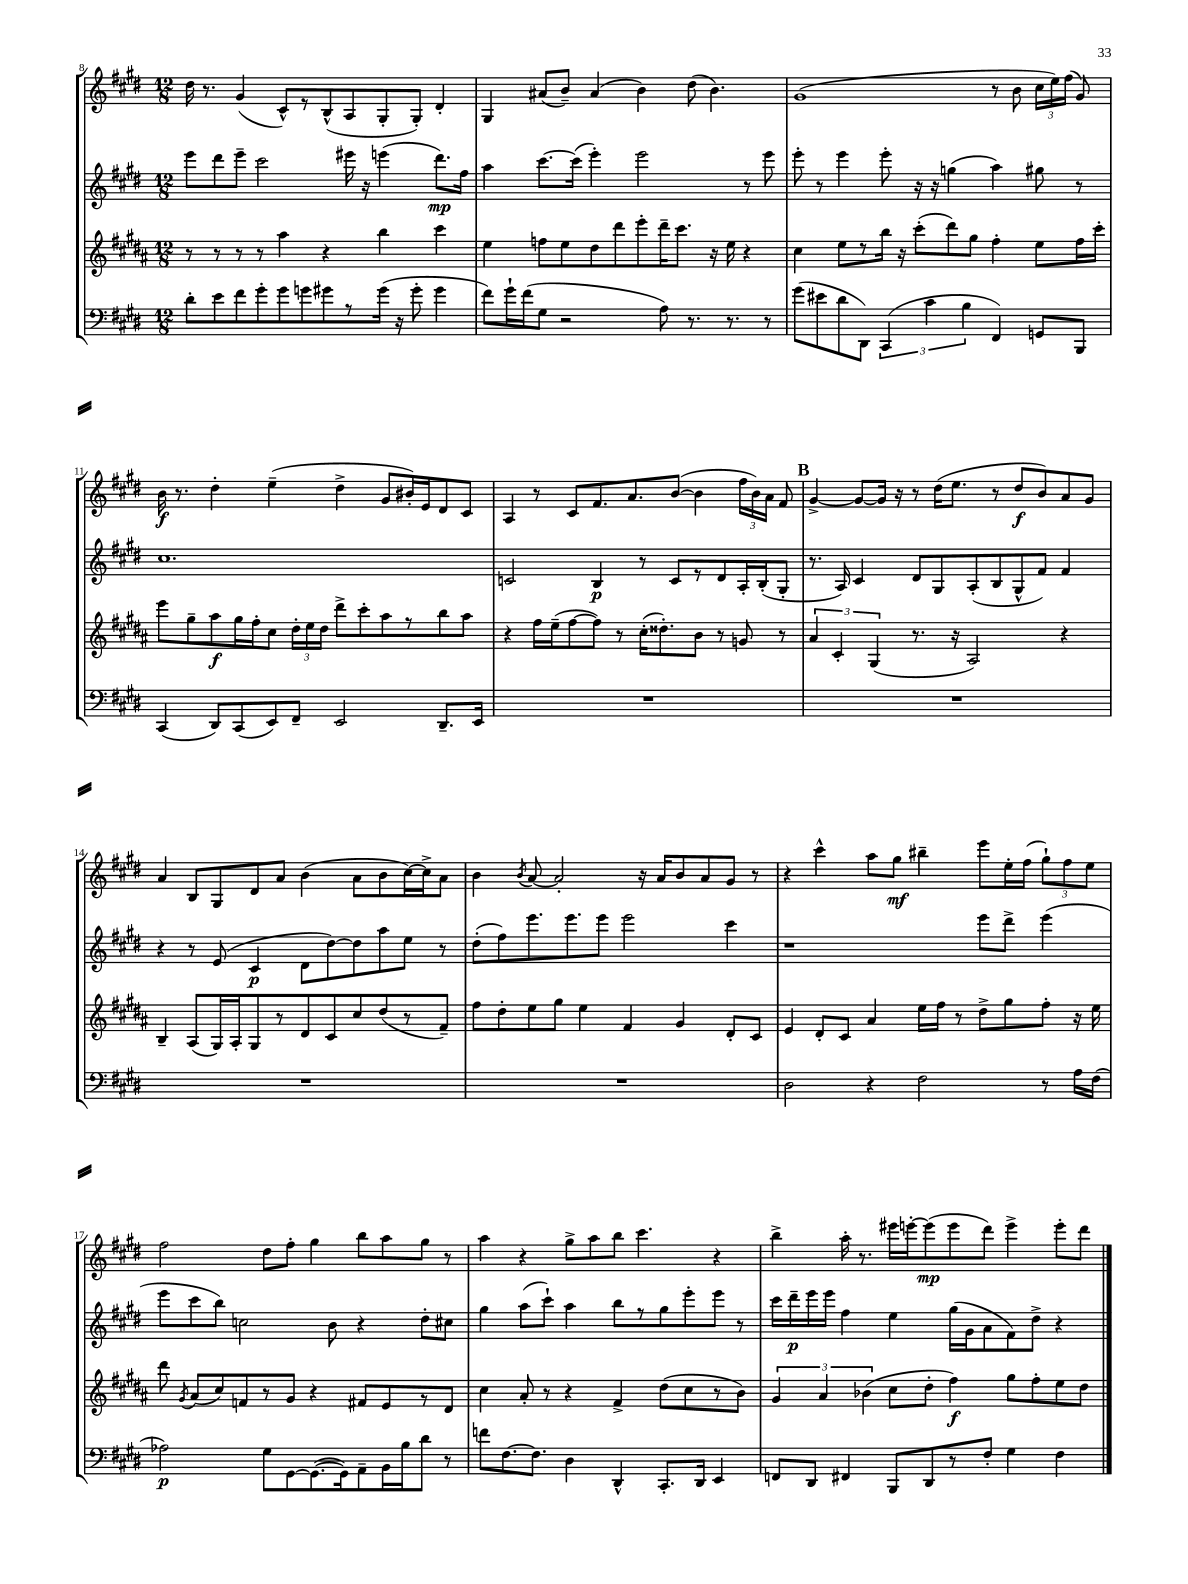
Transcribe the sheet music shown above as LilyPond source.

<<
\new StaffGroup <<
\new Staff = "s0" {
    \clef treble \key e \major \numericTimeSignature \time 12/8
    \autoBeamOff dis''16 r8. gis'4( cis'8[-^) r8 b8-^( a8 gis8-. gis8]-.) dis'4-. |
    gis4 ais'8[( b'8]--) ais'4( b'4) dis''8( b'4.) |
    gis'1( r8 b'8 \tuplet 3/2 { cis''16[ e''16) fis''16]( } gis'8) |
    b'16\f r8. dis''4-. e''4--( dis''4-> gis'8[ bis'16-.) e'16 dis'8 cis'8] |
    a4 r8 cis'8[ fis'8. a'8. b'8]~( b'4 \tuplet 3/2 { fis''16[ b'16) a'16] } fis'8 |
    \mark \markup { \bold "B" } gis'4~-> gis'8[~ gis'16] r16 r8 dis''16[( e''8.] r8 dis''8[\f b'8) a'8 gis'8] |
    a'4 b8[ gis8 dis'8 a'8] b'4( a'8[ b'8 cis''16~) cis''16-> a'8] |
    b'4 \acciaccatura { b'8 } a'8~ a'2-. r16 a'16[ b'8 a'8 gis'8] r8 |
    r4 cis'''4-^ a''8[ gis''8]\mf bis''4-- e'''8[ e''16-. fis''16]( \tuplet 3/2 { gis''8[-!) fis''8 e''8] } |
    fis''2 dis''8[ fis''8]-. gis''4 b''8[ a''8 gis''8] r8 |
    a''4 r4 gis''8[-> a''8 b''8] cis'''4. r4 |
    b''4-> a''16-. r8. eis'''16[ e'''16~-. e'''8\mp( e'''8 dis'''8]) e'''4-> e'''8[-. dis'''8] \bar "|." |
}
\new Staff = "s1" {
    \clef treble \key e \major \numericTimeSignature \time 12/8
    \autoBeamOff e'''8[ dis'''8 e'''8]-- cis'''2 eis'''16 r16 e'''4( dis'''8.[\mp) fis''16] |
    a''4 cis'''8.[~ cis'''16]( e'''4-.) e'''2 r8 e'''8 |
    e'''8-. r8 e'''4 e'''8-. r16 r16 g''4( a''4) gis''8 r8 |
    cis''1. |
    c'2 b4\p r8 c'8[ r8 dis'8 a16-. b16-.( gis8]-. |
    \mark \markup { \bold "B" } r8. a16) cis'4 dis'8[ gis8 a8-.( b8 gis8-^ fis'8]) fis'4 |
    r4 r8 e'8( cis'4\p dis'8[ dis''8~) dis''8 a''8 e''8] r8 |
    dis''8[-.( fis''8) e'''8. e'''8. e'''8] e'''2 cis'''4 |
    r1 e'''8[ dis'''8]-> e'''4( |
    e'''8[ cis'''8 b''8]) c''2 b'8 r4 dis''8[-. cis''8] |
    gis''4 a''8[( cis'''8]-!) a''4 b''8[ r8 gis''8 e'''8-. e'''8] r8 |
    cis'''16[ dis'''16--\p e'''16 e'''16] fis''4 e''4 gis''16[( gis'16 a'8 fis'8) dis''8]-> r4 \bar "|." |
}
\new Staff = "s2" {
    \clef treble \key b \major \numericTimeSignature \time 12/8
    \autoBeamOff r8 r8 r8 r8 ais''4 r4 b''4 cis'''4 |
    e''4 f''8[ e''8 dis''8 dis'''8 e'''8-. dis'''16-- cis'''8.] r16 e''16 r4 |
    cis''4 e''8[ r8 b''16] r16 cis'''8[-.( dis'''8) gis''8] fis''4-. e''8[ fis''16 cis'''16]-. |
    e'''8[ gis''8-- ais''8\f gis''16 fis''16-. cis''8] \tuplet 3/2 { dis''16[-. e''16 dis''16] } dis'''8[-> cis'''8-. ais''8 r8 b''8 ais''8] |
    r4 fis''16[ e''16--( fis''8~ fis''8]) r8 cis''16[-.( disis''8.-.) b'8] r8 g'8 r8 |
    \mark \markup { \bold "B" } \tuplet 3/2 { ais'4 cis'4-. gis4( } r8. r16 ais2) r4 |
    b4-- ais8[( gis16) ais16-. gis8 r8 dis'8 cis'8 cis''8 dis''8( r8 fis'8]--) |
    fis''8[ dis''8-. e''8 gis''8] e''4 fis'4 gis'4 dis'8[-. cis'8] |
    e'4 dis'8[-. cis'8] ais'4 e''16[ fis''16] r8 dis''8[-> gis''8 fis''8]-. r16 e''16 |
    dis'''8 \acciaccatura { gis'8 } ais'8[( cis''8) f'8 r8 gis'8] r4 fis'8[ e'8 r8 dis'8] |
    cis''4 ais'8-. r8 r4 fis'4-> dis''8[( cis''8 r8 b'8]) |
    \tuplet 3/2 { gis'4 ais'4 bes'4( } cis''8[ dis''8]-. fis''4\f) gis''8[ fis''8-. e''8 dis''8] \bar "|." |
}
\new Staff = "s3" {
    \clef bass \key e \major \numericTimeSignature \time 12/8
    \autoBeamOff dis'8[-. e'8 fis'8 gis'8-. gis'8 g'8 gis'8 r8 gis'16]( r16 gis'8-. gis'4 |
    fis'8[) gis'16-! fis'16( gis8] r2 a8) r8. r8. r8 |
    gis'8[( eis'8 dis'8 dis,8]) \tuplet 3/2 { cis,4( cis'4 b4 } fis,4) g,8[ b,,8] |
    cis,4( dis,8[) cis,8( e,8) fis,8]-- e,2 dis,8.[-- e,16] |
    R1. |
    \mark \markup { \bold "B" } R1. |
    R1. |
    R1. |
    dis2 r4 fis2 r8 a16[ fis16]( |
    aes2\p) gis8[ gis,8~ gis,8.~( gis,16) a,8-- b,16 b16 dis'8] r8 |
    f'8[ fis8.~ fis8.] dis4 dis,4-^ cis,8.[-. dis,16] e,4 |
    f,8[ dis,8] fis,4 b,,8[ dis,8 r8 fis8]-. gis4 fis4 \bar "|." |
}
>>
>>
\layout { \context { \Score currentBarNumber = #8 } }
